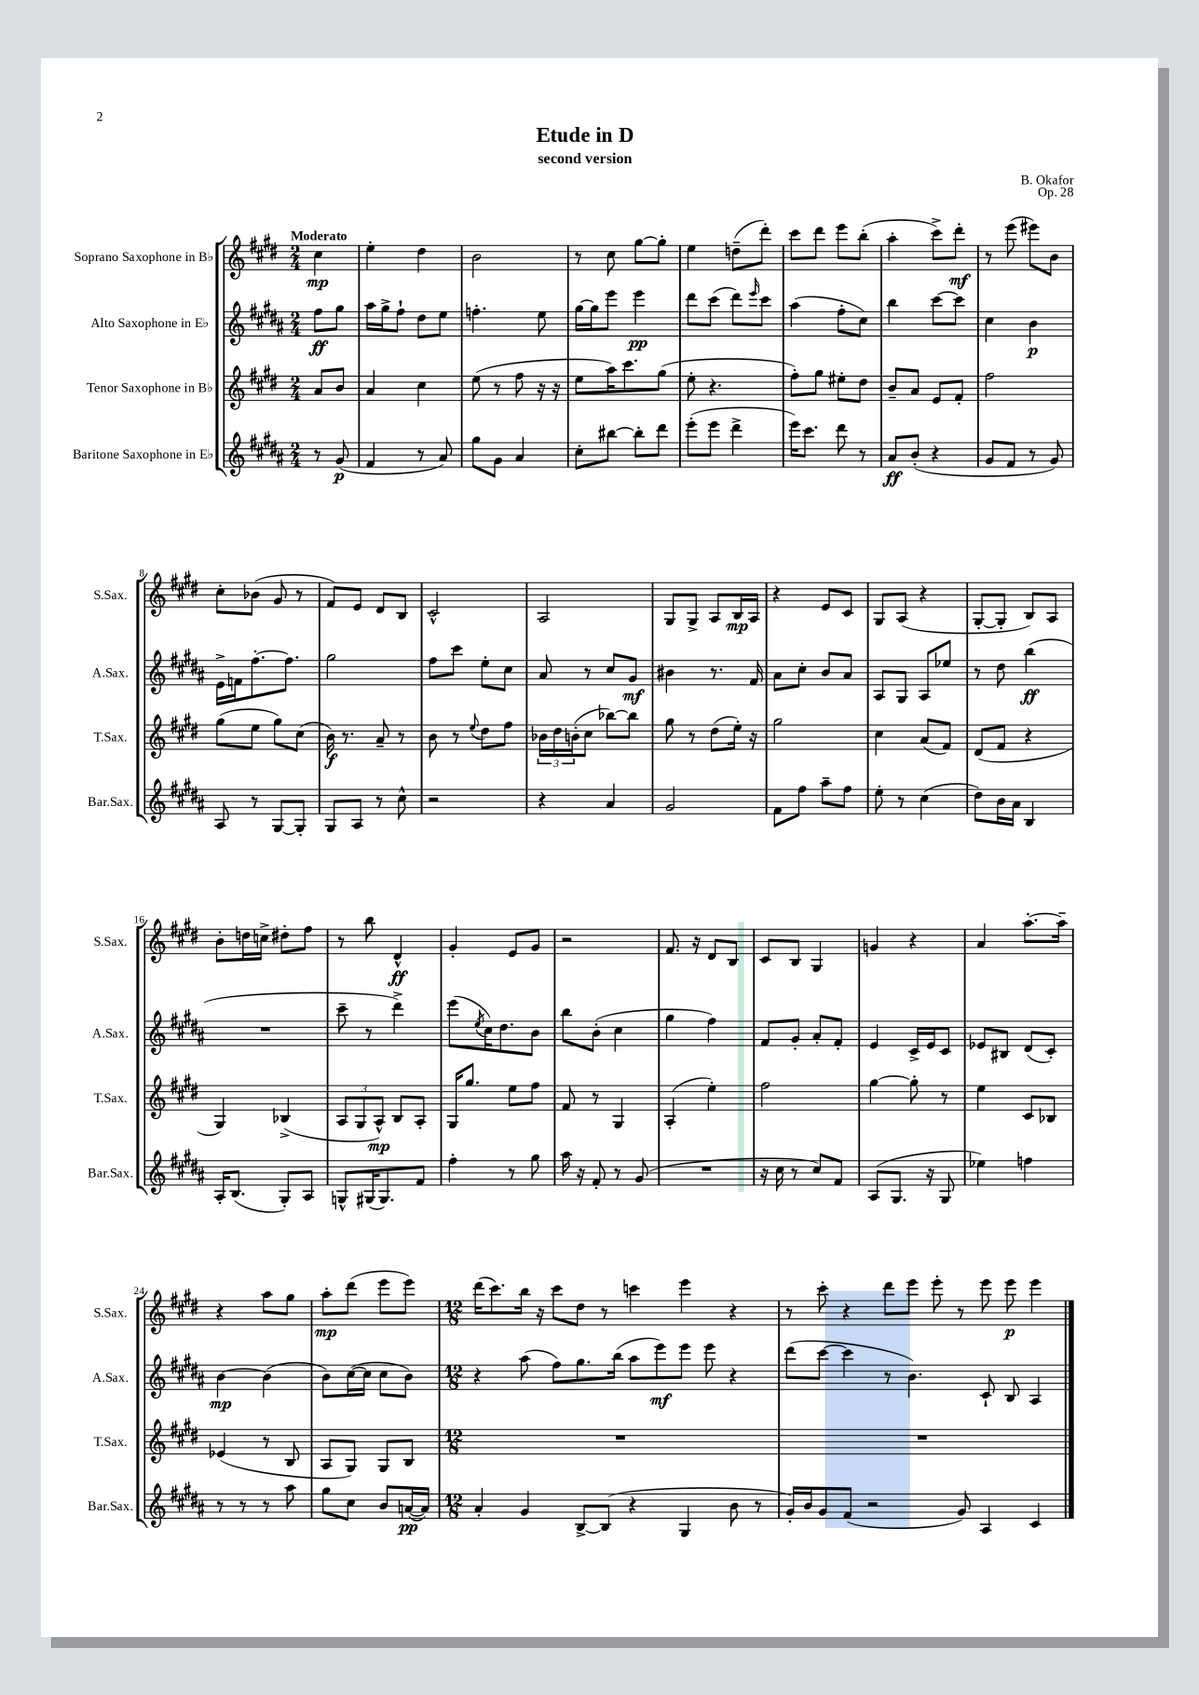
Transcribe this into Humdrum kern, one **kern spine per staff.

**kern	**kern	**kern	**kern
*staff4	*staff3	*staff2	*staff1
*clefG2	*clefG2	*clefG2	*clefG2
*k[f#c#g#d#a#]	*k[f#c#g#d#]	*k[f#c#g#d#a#]	*k[f#c#g#d#]
*M2/4	*M2/4	*M2/4	*M2/4
8r	8a	8ff#	4cc#
(8g#	8b	8gg#	.
=	=	=	=
4f#	4a	16aa#	4ee'
.	.	16gg#^	.
.	.	8ff#`	.
8r	4cc#	8dd#	4dd#
8a#)	.	8ee	.
=	=	=	=
8gg#	(8ee	4.ff'	2b
8g#	8r	.	.
4a#	8ff#	.	.
.	16r	8ee	.
.	16r	.	.
=	=	=	=
8cc#'	8ee	[16gg#	8r
.	.	16gg#]	.
[8bb#	16aa)	8eee	8cc#
.	8.ccc#	.	.
8bb#']	.	4eee	[8gg#
8ddd#	(8gg#	.	8gg#']
=	=	=	=
(8eee'	8ee'	8ddd#	4ee
8eee	4.r	(8ccc#	.
4ddd#^	.	8ddd#)	(8dd~
.	.	16qqeee	.
.	.	8ccc#	8ddd#')
=	=	=	=
16eee)	8ff#')	(4aa#	8ccc#
8.ccc#	.	.	.
.	8gg#	.	8ddd#
8ddd#	8ee#'	8ff#'	8eee
8r	8dd#	8cc#)	(8bb'
=	=	=	=
8a#	8b~	4bb	4aa'
(8b'	8a	.	.
4r	8e	[8ccc#	8ccc#^)
.	8f#'	8ccc#]	8ddd#'
=	=	=	=
8g#	2ff#	4cc#	8r
8f#	.	.	(8eee
8r	.	4b	8eee#)
8g#)	.	.	8b
=	=	=	=
8A#	(8gg#	16e^	8cc#'
.	.	16f	.
8r	8ee	[8.ff#'	(8b-
[8G#	8gg#)	.	8g#
.	.	8.ff#]	.
8G#']	(8cc#	.	8r
=	=	=	=
8G#	16b)	2gg#	8f#)
.	8.r	.	.
8A#	.	.	8e
8r	8a~	.	8d#
8cc#^^	8r	.	8B
=	=	=	=
2r	8b	8ff#	2c#^^
.	8r	8ccc#	.
.	8qqee	.	.
.	8dd#	8ee'	.
.	8ff#	8cc#	.
=	=	=	=
4r	24b-	8a#	2A
.	24dd#	.	.
.	(24b'	.	.
.	8cc#	8r	.
4a#	[8bb-)	8cc#	.
.	8bb-]	8g#	.
=	=	=	=
2g#	8gg#	4b#	8G#
.	8r	.	8G#^
.	(8dd#	8.r	8A
.	16ee')	.	16B
.	16r	16f#	16A
=	=	=	=
8f#	2gg#	8a#	4r
8ff#	.	8cc#'	.
8aa#~	.	8b	8e
8ff#	.	8a#	8c#
=	=	=	=
8ee'	4cc#	8A#	8G#
8r	.	8G#	(8A
(4cc#	(8a	8A#	4r
.	8f#)	8ee-	.
=	=	=	=
8dd#)	(8d#	8r	[8G#'
16b	8f#	8dd#	8G#']
16a#	.	.	.
4B	4r	(4bb	8B)
.	.	.	8A
=	=	=	=
16A#'	4G#)	2r	8b'
(8.B	.	.	.
.	.	.	16dd
.	.	.	16cc^
8G#')	(4B-^	.	8dd#'
8A#	.	.	8ff#
=	=	=	=
8G^^	12A	8ccc#~	8r
.	12G#	.	.
(16G#	.	8r	8bb
.	12A^^)	.	.
8.G#)	.	.	.
.	8B	4ddd#^)	4d#^^
8f#	8A'	.	.
=	=	=	=
4ff#'	16G#	(8eee	4g#'
.	8.gg#	.	.
.	.	8qee	.
.	.	16cc#)	.
.	.	8.dd#	.
8r	8ee	.	8e
8gg#	8ff#	8b	8g#
=	=	=	=
16aa#	8f#	8bb	2r
16r	.	.	.
8f#'	8r	(8b'	.
8r	4G#	4cc#	.
(8g#	.	.	.
=	=	=	=
2r	(4A'	4gg#	8.f#
.	.	.	16r
.	4ee')	4ff#)	8d#
.	.	.	8B
=	=	=	=
16r	2ff#	8f#	8c#
16cc#	.	.	.
8r	.	8g#'	8B
8cc#)	.	8a#'	4G#
8f#	.	8f#'	.
=	=	=	=
(8A#	[4gg#	4e	4g
8.G#	.	.	.
.	8gg#']	16c#^	4r
16r	.	16e	.
8G#	8r	8c#	.
=	=	=	=
4ee-)	4ee	8e-	4a
.	.	8B#	.
4ff	8c#	(8d#	[8.aa'
.	8B-	8c#')	.
.	.	.	16aa~]
=	=	=	=
8r	(4e-	[4b	4r
8r	.	.	.
8r	8r	(4b]	8aa
8aa#	8B	.	8gg#
=	=	=	=
8gg#	8A	8b)	8aa'
8cc#	8G#)	([16cc#	(8ddd#
.	.	16cc#]	.
8b	8G#	8cc#	8eee
([16a	8B	8b)	8eee)
16a])	.	.	.
=	=	=	=
*M12/8	*M12/8	*M12/8	*M12/8
4a#'	1.r	4r	(16ddd#
.	.	.	8.ccc#)
4g#	.	(8aa#	16bb
.	.	.	16r
.	.	8ff#)	8ccc#
[8B^	.	8.gg#	8dd#
(8B]	.	.	8r
.	.	(16bb	.
4r	.	8aa#	4ccc
.	.	8eee)	.
4G#	.	8eee	4eee
.	.	8eee	.
8b	.	4r	4r
8r	.	.	.
=	=	=	=
16g#')	1.r	(8ddd#	8r
16b	.	.	.
8g#	.	[8ccc#	8ccc#'
(8f#	.	4ccc#]	4r
2r	.	.	.
.	.	8r	8ddd#
.	.	4.b)	8eee
.	.	.	8eee'
8g#)	.	.	8r
4A#	.	8c#`	8eee
.	.	8B	8eee
4c#	.	4A#	4eee
==	==	==	==
*-	*-	*-	*-
